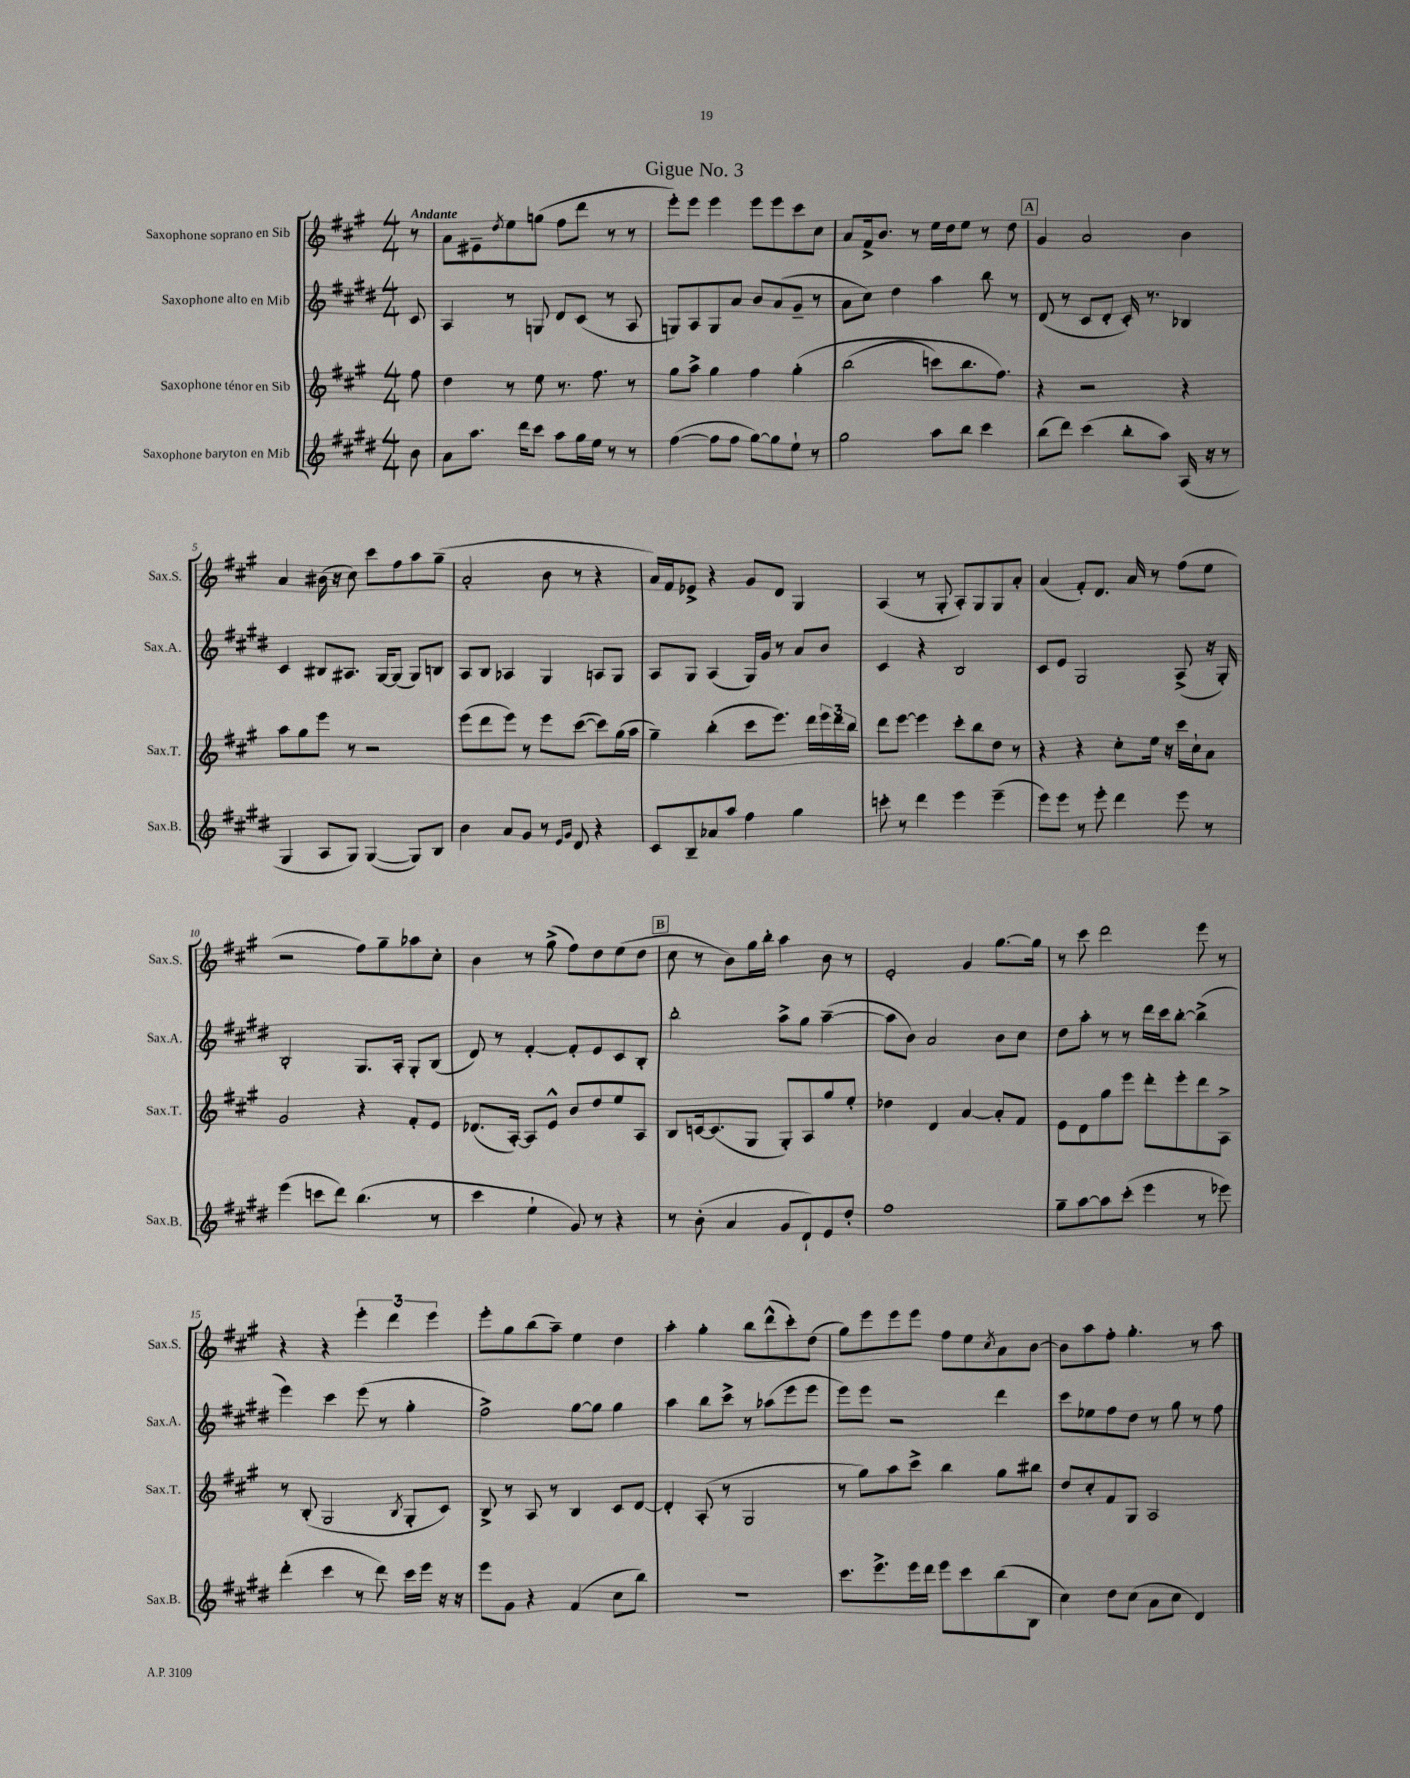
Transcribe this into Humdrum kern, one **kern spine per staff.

**kern	**kern	**kern	**kern
*part4	*part3	*part2	*part1
*staff4	*staff3	*staff2	*staff1
*I"Saxophone baryton en Mib	*I"Saxophone ténor en Sib	*I"Saxophone alto en Mib	*I"Saxophone soprano en Sib
*I'Sax.B.	*I'Sax.T.	*I'Sax.A.	*I'Sax.S.
*clefG2	*clefG2	*clefG2	*clefG2
*k[f#c#g#d#]	*k[f#c#g#]	*k[f#c#g#d#]	*k[f#c#g#]
*M4/4	*M4/4	*M4/4	*M4/4
=	=	=	=
!	!	!	!LO:TX:a:B:t=Andante
8b\	8ff#\	8c#/	8r
=1	=1	=1	=1
8a\L	4dd\	4A/	8a\L
8.aa\J	.	.	8e#X~\
.	.	.	8qdd/
.	8r	8r	8ee\
16ddd#\KL	.	.	.
8ccc#\J	8ee\	8Gn/	(8ggn\J
8aa\L	8.r	8d#/L	8ff#\L
16gg#\L	.	(8c#/J	8ddd\J
16ee\JJ	8.ff#\	.	.
8r	.	8r	8r
8r	8r	8A/	8r
=2	=2	=2	=2
([4ff#\	8gg#\L	8Gn/L)	8eee'\L)
.	8aa^\J	8A/	8eee\J
8ff#\L]	4gg#\	8G/	4eee\
8ff#\J	.	8a/J	.
[8gg#\L)	4ff#\	8b/L	8eee\L
8gg#\]	.	(8a/	8eee\
8ee`\J	(4gg#'\	8g#~/J	8ccc#\
8r	.	8r	8cc#\J
=3	=3	=3	=3
2gg#\	(2bb\	8a\L	8a/L
.	.	8cc#\J)	16f#^/k
.	.	.	8.b/J
.	.	4dd#\	.
.	.	.	8r
8aa\L	8cccn\L)	4aa\	16ee\LL
.	.	.	16dd\J
8bb\J	8.bb\	.	8ee\J
4ccc#\	.	8bb\	8r
.	8.ff#\J)	.	.
.	.	8r	8dd\
!!LO:REH:place=s1:t=A
=4	=4	=4	=4
(8bb\L	4r	(8d#/	4g#/
8ddd#\J)	.	8r	.
(4ccc#\	2r	8c#/L	2a/
.	.	8d#'/J	.
8bb'\L	.	16c#'/)	.
.	.	8.r	.
8aa\J)	.	.	.
(16A/	4r	4B-X/	4b\
16r	.	.	.
8r	.	.	.
!!LO:LB:g=z
=5	=5	=5	=5
4G#/	8aa\L	4c#/	4a/
.	8gg#\	.	.
8A/L	8eee\J	8B#X/L	(16b#X\
.	.	.	16r
8G#/J)	8r	8.A#X/J	8cc#\)
([4G#/	2r	.	8ccc#\L
.	.	[16G#/KL	.
.	.	(8G#/J]	8ff#\
8G#/L])	.	8G#/L)	8aa\
8B/J	.	8Bn/J	(8gg#~\J
=6	=6	=6	=6
4b\	(8eee\L	8A/L	2a'/
.	8ddd\	8B/J	.
8a/L	8eee\J)	4A-X/	.
8g#/J	8r	.	.
8r	8eee\L	4G#/	8b\
16qqe/LL	.	.	.
16qqg#/JJ	.	.	.
8d#/	([8ccc#\J	.	8r
4r	8ccc#\L])	8An/L	4r
.	(16gg#\L	8G#/J	.
.	16aa\JJ	.	.
=7	=7	=7	=7
8c#/L	4gg#~\)	8A/L	16a/LL)
.	.	.	16f#/J
8B~/	.	8G#/J	8e-X^/J
8a-X/	(4bb'\	(4A/	4r
8aa/J	.	.	.
4ff#\	8ccc#\L	16G#/LL)	8g#/L
.	.	16g#/JJ	.
.	8.eee\J)	8r	8d/J
4gg#\	.	8a/L	4G#/
.	16ddd\LL	.	.
.	24eee\	8b/J	.
.	24ddd\	.	.
.	24bb\JJ	.	.
=8	=8	=8	=8
8cccn'\	8ddd\L	4c#/	(4A/
8r	[8eee\J	.	.
4ddd#\	4eee\]	4r	8r
.	.	.	8G#'/
4eee\	8ccc#'\L	2B/	8A'/L)
.	8bb\	.	8G#/
(4eee~\	8dd\J	.	8G#/
.	8r	.	8a'/J
=9	=9	=9	=9
8eee\L)	4r	8c#/L	(4a/
8eee\J	.	8e/J	.
8r	4r	2G#/	8f#'/L)
8eee'\	.	.	8.d/J
4ddd#\	8cc#'\L	.	.
.	.	.	16a/
.	16ee\Jk	.	8r
.	16r	.	.
8eee\	16ccc#\LL	(8A^/	(8ff#\L
.	16cc#`\J	.	.
8r	8a\J	16r	8ee\J
.	.	16G#'/)	.
!!LO:LB:g=z
=10	=10	=10	=10
(4eee\	2g#/	2B'/	2r
8cccn\L	.	.	.
8ddd#\J)	.	.	.
(4.bb\	4r	8.G#/L	8ff#\L)
.	.	.	8gg#~\
.	.	16A'/Jk	.
.	8f#'/L	8G#'/L	8aa-X\
8r	8e/J	(8B/J	8cc#'\J
=11	=11	=11	=11
4ccc#\	(8.d-X/L	8d#/)	4b\
.	.	8r	.
.	[16A'/Jk)	.	.
4ee`\	8A/L]	[4f#'/	8r
.	8e^^/J	.	(8gg#^\
8g#/)	8b/L	8f#'/L]	8ff#\L)
8r	8dd/	8e/	8dd\
4r	8ee/	8c#/	(8ee\
.	8A/J	8B'/J	8dd\J
!!LO:REH:place=s1:t=B
=12	=12	=12	=12
8r	8B/L	2bb'\	8cc#\
(8b'\	[16cn/k	.	8r
.	(8.c/]	.	.
4a/	.	.	8b\L)
.	8G#/J	.	16gg#\L
.	.	.	16bb'\JJ
8g#/L	8G#'/L)	8aa^\L	4aa\
8d#`/)	8A/	8gg#\J	.
8e/	8gg#/	([4aa~\	8b\
8dd#'/J	8ee'/J	.	8r
=13	=13	=13	=13
1ff#	4dd-X\	8aa\L]	2e'/
.	.	8b\J)	.
.	4d/	2a/	.
.	[4a/	.	4g#/
.	8a'/L]	8b\L	[8.gg#\L
.	8f#/J	8cc#\J	.
.	.	.	16gg#\Jk]
=14	=14	=14	=14
8gg#~\L	8e\L	8dd#\L	8r
[8aa\	8d\	8aa'\J	8ccc#\
8aa\]	8gg#\	8r	2ddd\
(8ccc#'\J	8eee\J	8r	.
4eee\	8ddd'\L	16ddd#\LL	.
.	.	16ccc#\J	.
.	8eee'\	[8bb'\J	.
8r	8ddd\	(4bb^\]	8eee\
8eee-X\)	8A^\J	.	8r
!!LO:LB:g=z
=15	=15	=15	=15
(4ddd#'\	8r	4eee\)	4r
.	(8B'/	.	.
4ccc#\	2G#/	4ccc#\	4r
8r	.	(8eee\	6eee'\
8ddd#\)	.	8r	.
.	.	.	6ddd\
.	8qB/	.	.
16ccc#\LL	8G#'/L	4gg#'\	.
16eee\JJ	.	.	.
.	.	.	6eee\
16r	8c#/J)	.	.
16r	.	.	.
=16	=16	=16	=16
8eee\L	8B^/	2ff#^\)	8eee'\L
8g#\J	8r	.	8gg#\
4r	8A/	.	(8bb\
.	8r	.	8aa~\J)
(4f#/	4B/	[8gg#\L	4ee\
.	.	8gg#\J]	.
8cc#\L	8c#/L	4gg#\	4dd\
8bb\J)	[8d/J	.	.
=17	=17	=17	=17
1r	4d'/]	4aa\	4aa'\
.	(8A'/	8bb\L	4gg#'\
.	8r	8ccc#^\J	.
.	2G#/	8r	8bb\L
.	.	(8aa-X\L	(8ddd^^\
.	.	8eee\	8ccc#'\)
.	.	8eee\J	(8dd\J
=18	=18	=18	=18
8.ccc#\L	8r	8eee\L)	8gg#\L)
.	8gg#\L)	8eee\J	8eee\
8.eee^\	.	.	.
.	8aa\	2r	8eee\
16eee\L	8ccc#^\J	.	8eee\J
16ddd#\JJ	.	.	.
8eee\L	4bb\	.	8ff#\L
8ccc#\	.	.	8ee\
.	.	.	8qcc#/
(8bb\	8gg#\L	4ddd#\	8a\
8B\J	8bb#X\J	.	[8b\J
=19	=19	=19	=19
4cc#\)	8dd/L	8ccc#\L	8b\L]
.	8cc#'/	8ee-X\	8aa\
8dd#\L	8f#/	8ff#\	8ff#'\J
(8cc#\J	8G#/J	8dd#\J	4.gg#'\
8a\L	2A/	8r	.
8cc#\J	.	8gg#\	.
4d#/)	.	8r	8r
.	.	8ff#\	8aa\
==	==	==	==
*-	*-	*-	*-
